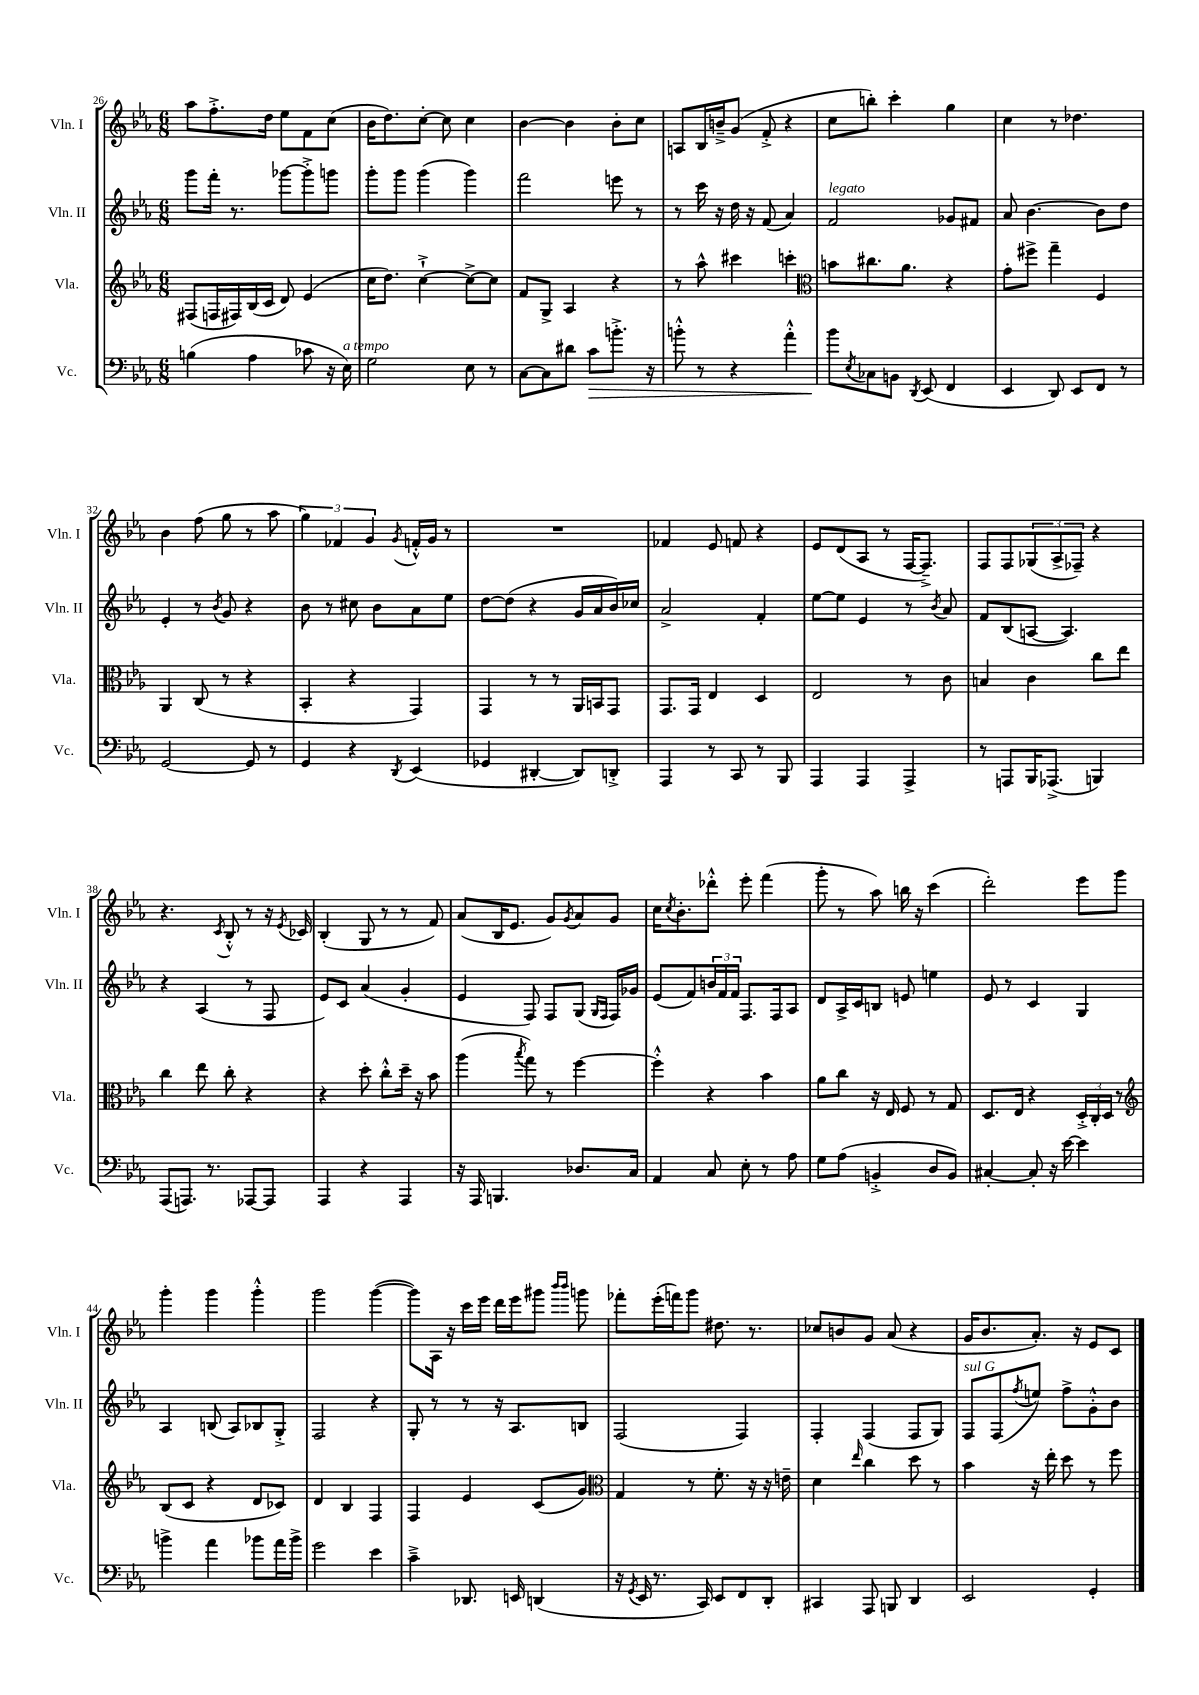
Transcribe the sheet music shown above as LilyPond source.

<<
\new StaffGroup <<
\new Staff = "s0" \with { instrumentName = "Vln. I" shortInstrumentName = "Vln. I" } {
    \clef treble \key ees \major \numericTimeSignature \time 6/8
    aes''8 f''8.-.-> d''16 ees''8 f'8 c''8( |
    bes'16 d''8.) c''8~-. c''8 c''4 |
    bes'4~ bes'4 bes'8-. c''8 |
    a8 bes16 b'16---> g'8( f'8-.-> r4 |
    c''8 b''8-.) c'''4-. g''4 |
    c''4 r8 des''4. |
    bes'4 f''8( g''8 r8 aes''8 |
    \tuplet 3/2 { g''4) fes'4 g'4 } \acciaccatura { g'8 } f'16-.-^ g'16 r8 |
    R2. |
    fes'4 ees'8 f'8 r4 |
    ees'8 d'8( aes8 r8 f16~ f8.--->) |
    f8 f8 \tuplet 3/2 { ges8( aes8-> fes8--) } r4 |
    r4. \acciaccatura { c'8 } bes8-.-^ r8 r16 \acciaccatura { ees'8 } ces'16 |
    bes4-.( g8 r8 r8 f'8) |
    aes'8( bes16 ees'8. g'8) \acciaccatura { g'8 } aes'8 g'8 |
    c''16 \acciaccatura { c''8 } bes'8.-. des'''8-.-^ ees'''8-. f'''4( |
    g'''8-. r8 aes''8) b''16 r16 c'''4( |
    d'''2-.) ees'''8 g'''8 |
    g'''4-. g'''4 g'''4-.-^ |
    g'''2 g'''4~( |
    g'''8) aes16 r16 c'''16 ees'''16 d'''16 ees'''16 gis'''8 \grace { bes'''16 bes'''16 } g'''8 |
    fes'''8-. ees'''16-.( f'''16) g'''8 dis''8. r8. |
    ces''8 b'8 g'8 aes'8( r4 |
    g'16 bes'8. aes'8.-.) r16 ees'8 c'8 \bar "|." |
}
\new Staff = "s1" \with { instrumentName = "Vln. II" shortInstrumentName = "Vln. II" } {
    \clef treble \key ees \major \numericTimeSignature \time 6/8
    g'''8 f'''16-. r8. ges'''8~ ges'''8-.-> g'''8 |
    g'''8-. g'''8 g'''4( g'''4) |
    f'''2 e'''8 r8 |
    r8 c'''16 r16 d''16 r16 f'8( aes'4) |
    f'2^\markup { \italic "legato" } ges'8 fis'8 |
    aes'8 bes'4.~ bes'8 d''8 |
    ees'4-. r8 \acciaccatura { bes'8 } g'8 r4 |
    bes'8 r8 cis''8 bes'8 aes'8 ees''8 |
    d''8~ d''8( r4 g'16 aes'16 bes'16) ces''16 |
    aes'2-> f'4-. |
    ees''8~ ees''8 ees'4 r8 \acciaccatura { bes'8 } aes'8 |
    f'8 bes8( a8~ a4.) |
    r4 aes4( r8 f8 |
    ees'8) c'8 aes'4( g'4-. |
    ees'4 f8) f8 g8( \grace { g16 f16 } f16) ges'16 |
    ees'8( f'8) \tuplet 3/2 { b'16 f'16 f'16 } f8. f16 aes8 |
    d'8 aes16-> c'16 b8 e'8 e''4 |
    ees'8 r8 c'4 g4 |
    aes4 b8( aes8) bes8 g8-.-> |
    f2 r4 |
    g8-. r8 r8 r16 aes8. b8 |
    f2( f4) |
    f4-. f4( f8 g8) |
    f8^\markup { \italic "sul G" } f8( \acciaccatura { f''8 } e''8) f''8-> g'8-.-^ bes'8 \bar "|." |
}
\new Staff = "s2" \with { instrumentName = "Vla." shortInstrumentName = "Vla." } {
    \clef treble \key ees \major \numericTimeSignature \time 6/8
    fis8( f16 fis16) bes16( c'16 d'8) ees'4( |
    c''16 d''8.) c''4~-!-> c''8~-> c''8 |
    f'8 g8-> aes4 r4 |
    r8 aes''8-^ cis'''4 c'''4-. |
    \clef alto b'8 cis''8. aes'8. r4 |
    g'8-. fis''8-> g''4-- f4 |
    aes,4 c8( r8 r4 |
    bes,4-. r4 g,4) |
    g,4 r8 r8 aes,16 b,16 g,8 |
    g,8. g,16 ees4 d4 |
    ees2 r8 c'8 |
    b4 c'4 c''8 ees''8 |
    c''4 ees''8 c''8-. r4 |
    r4 d''8-. c''8-.-^ d''16-- r16 bes'8 |
    aes''4( \acciaccatura { bes''8 } g''8) r8 f''4~ |
    f''4-.-^ r4 bes'4 |
    aes'8 c''8 r16 ees16 f8 r8 g8 |
    d8. ees16 r4 \tuplet 3/2 { d16-.-> c16-. d16 } r8 |
    \clef treble bes8( c'8 r4 d'8 ces'8) |
    d'4 bes4 f4 |
    f4 ees'4 c'8( g'8) |
    \clef alto g4 r8 f'8.-. r16 r16 e'16-- |
    d'4 \grace { ees''16 } c''4 d''8 r8 |
    bes'4 r16 ees''16-. d''8 r8 f''8 \bar "|." |
}
\new Staff = "s3" \with { instrumentName = "Vc." shortInstrumentName = "Vc." } {
    \clef bass \key ees \major \numericTimeSignature \time 6/8
    b4( aes4 ces'8 r16 ees16^\markup { \italic "a tempo" }) |
    g2 ees8 r8 |
    c8~ c8 dis'8 c'8\> b'8.-.-> r16 |
    b'8-.-^ r8 r4 aes'4-.-^ |
    bes'8\! \acciaccatura { ees8 } ces8 b,8 \acciaccatura { d,8 } ees,8( f,4 |
    ees,4 d,8) ees,8 f,8 r8 |
    g,2~ g,8 r8 |
    g,4 r4 \acciaccatura { d,8 } ees,4( |
    ges,4 dis,4~-. dis,8) d,8-.-> |
    aes,,4 r8 c,8 r8 bes,,8 |
    aes,,4 aes,,4 aes,,4-> |
    r8 a,,8 bes,,16 aes,,8.->( b,,4) |
    aes,,8( a,,8.) r8. aes,,8~ aes,,8 |
    aes,,4 r4 aes,,4 |
    r16 aes,,16 b,,4. des8. c16 |
    aes,4 c8 ees8-. r8 aes8 |
    g8 aes8( b,4-.-> d8 b,8) |
    cis4~-. cis8-. r16 ees'16~ ees'4 |
    b'4-> aes'4 bes'8 aes'16 bes'16-> |
    g'2 ees'4 |
    c'4---> des,8. e,16 d,4( |
    r16 \acciaccatura { g,8 } ees,16 r8. c,16) ees,8 f,8 d,8-. |
    cis,4 aes,,8 b,,8 d,4 |
    ees,2 g,4-. \bar "|." |
}
>>
>>
\layout { \context { \Score currentBarNumber = #26 } }
